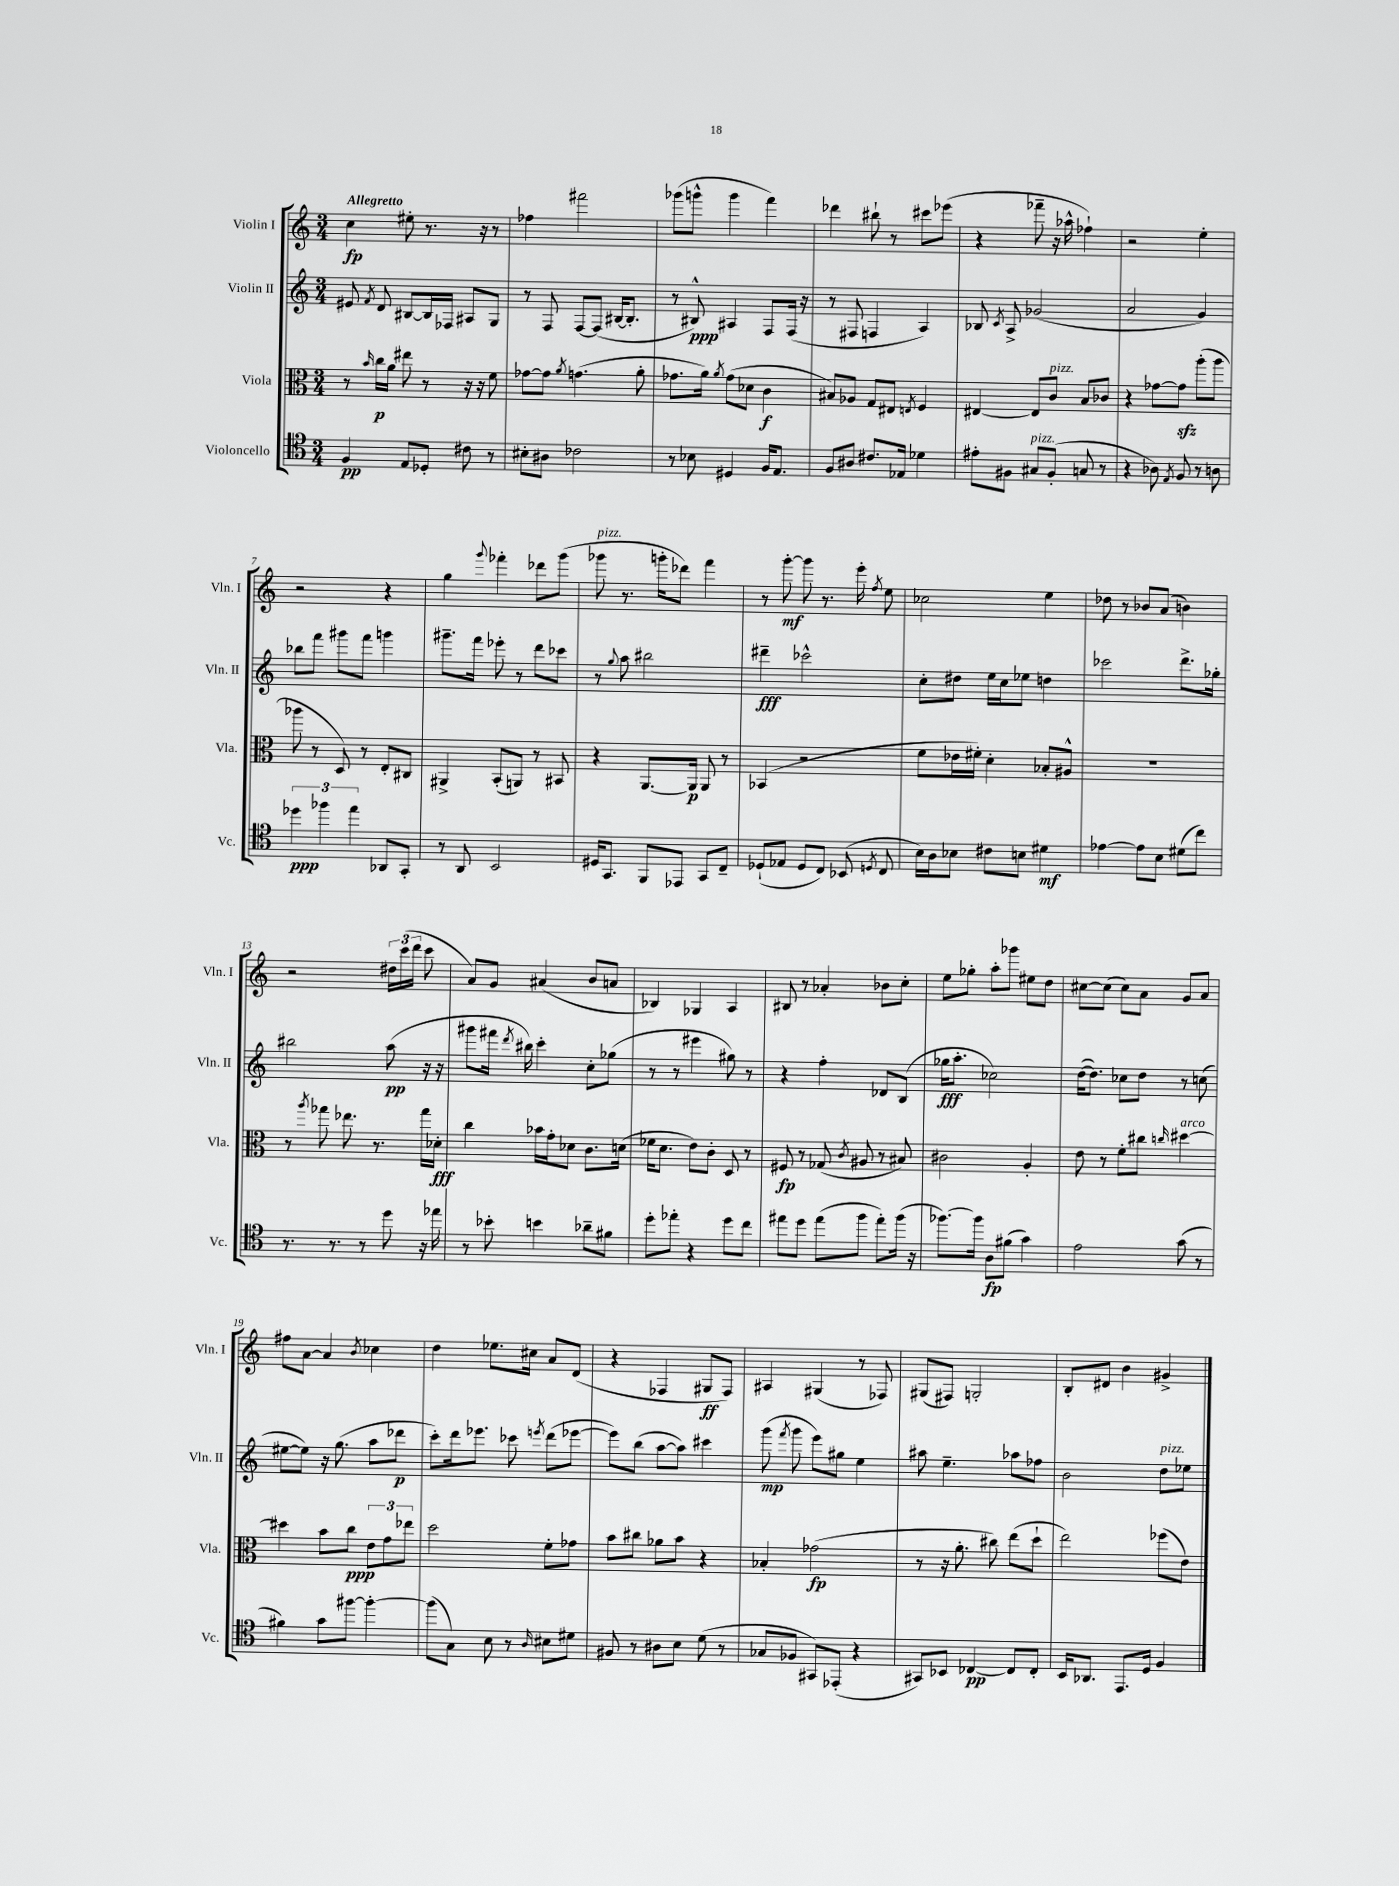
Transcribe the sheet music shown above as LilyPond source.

<<
\new StaffGroup <<
\new Staff = "s0" \with { instrumentName = "Violin I" shortInstrumentName = "Vln. I" } {
    \clef treble \key c \major \numericTimeSignature \time 3/4 \tempo "Allegretto"
    \autoBeamOff c''4\fp eis''8-. r8. r16 r8 |
    fes''4 fis'''2 |
    ges'''8[( g'''8]-^ g'''4 f'''4) |
    des'''4 bis''8-! r8 cis'''8[ ees'''8]( |
    r4 fes'''8-- r16 aes''16-^ fes''4-!) |
    r2 e''4-. |
    r2 r4 |
    g''4 \appoggiatura { g'''8 } fes'''4-. des'''8[ g'''8]( |
    ges'''8^\markup { \italic "pizz." } r8. g'''16[-. des'''8]) f'''4 |
    r8 g'''8~-.\mf g'''8 r8. e'''16-. \acciaccatura { f''8 } e''8 |
    ces''2 e''4 |
    des''8 r8 bes'8[ a'8]( b'4) |
    r2 \tuplet 3/2 { dis''16[ c'''16( d'''16] } c'''8 |
    a'8[) g'8] ais'4( b'8[ a'8] |
    bes4) ges4 a4 |
    bis8 r8 aes'4-. bes'8[ c''8]-. |
    e''8[ ges''8]-. a''8[-. ges'''8] eis''8[ d''8] |
    cis''8[~ cis''8]( cis''8[) a'8] g'8[ a'8] |
    fis''8[ a'8]~ a'4 \acciaccatura { b'8 } ces''4 |
    d''4 ees''8.[ cis''16] a'8[ d'8]( |
    r4 fes4 gis8[\ff fes8]) |
    ais4 gis4( r8 fes8) |
    gis8[( fis8]) g2-. |
    b8[-. dis'8] b'4 gis'4-> \bar "|." |
}
\new Staff = "s1" \with { instrumentName = "Violin II" shortInstrumentName = "Vln. II" } {
    \clef treble \key c \major \numericTimeSignature \time 3/4
    \autoBeamOff eis'8 \acciaccatura { f'8 } d'8 bis8[~ bis16 fes16] ais8[ g8] |
    r8 f8 f8[~ f8]( bis16[~ bis8.]-. |
    r8 bis8-^\ppp) ais4 f8[ f16]( r16 |
    r8 fis8 f4 a4) |
    bes8 \acciaccatura { c'8 } a8-> ges'2( |
    a'2 g'4) |
    bes''8[ f'''8] gis'''8[ f'''8] g'''4 |
    gis'''8.[-- f'''16] ees'''8-. r8 d'''8[ ces'''8] |
    r8 \appoggiatura { g''8 } a''8 bis''2 |
    dis'''4--\fff ces'''2-^ |
    c''8[-. dis''8] e''16[ c''16 ees''8] d''4 |
    ces'''2 d'''8.[-> ges''16]-. |
    bis''2 a''8\pp( r16 r16 |
    gis'''8[ fis'''16] \acciaccatura { d'''8 } bis''16) c'''4-. c''8[-. ges''8]( |
    r8 r8 eis'''4 gis''8) r8 |
    r4 f''4-. des'8[ b8]( |
    ges''16[\fff a''8.]-. ces''2) |
    d''16[~( d''8.]) ces''8[ d''8] r8 c''8( |
    eis''8[~ eis''8]) r16 g''8.( a''8[ des'''8]\p |
    c'''8[-.) d'''16 ees'''8.] ces'''8 \acciaccatura { e'''8 } d'''8[( ees'''8]~ |
    ees'''8[) b''8]( a''8[~ a''8]) cis'''4 |
    g'''8\mp( \acciaccatura { f'''8 } g'''8 e'''8[) gis''8] e''4 |
    ais''8 e''4.-- aes''8[ fes''8] |
    b'2 d''8[^\markup { \italic "pizz." } ees''8] \bar "|." |
}
\new Staff = "s2" \with { instrumentName = "Viola" shortInstrumentName = "Vla." } {
    \clef alto \key c \major \numericTimeSignature \time 3/4
    \autoBeamOff r8 \grace { b'16 } c''16[\p a'16] eis''8 r8 r16 r16 f'8 |
    ges'8[~ ges'8] \acciaccatura { a'8 } g'4.( a'8-. |
    ges'8.[ a'16]) \acciaccatura { a'8 } ges'8[( des'8] c'4\f |
    bis8[) aes8] g8[ eis8] \acciaccatura { e8 } f4 |
    eis4~ eis8[ c'8]^\markup { \italic "pizz." } b8[ ces'8] |
    r4 ges'8[~ ges'8]\sfz a''8[-.( a''8] |
    aes''8 r8 d8) r8 e8[-. cis8] |
    ais,4-> b,8[-.( a,8]) r8 bis,8 |
    r4 a,8.[~ a,16]\p a,8 r8 |
    bes,4( r2 |
    f'8[ ees'16 fis'16]-.) d'4-. bes8[-. ais8]-^ |
    R2. |
    r8 \acciaccatura { a''8 } ges''8 ees''8. r8. ges''16[ des'16]-.\fff |
    c''4 bes'16[ g'16-. des'8] c'8.[ d'16]( |
    fes'16[ d'8.] e'8[) c'8]-. d8 r8 |
    fis8\fp r8 ges8( \acciaccatura { c'8 } ais8 r8 bis8) |
    cis'2 a4-. |
    e'8 r8 f'8[-. cis''8] \grace { c''16 } dis''4~^\markup { \italic "arco" } |
    dis''4 b'8[ c''8]\ppp \tuplet 3/2 { e'8[ g'8 ees''8] } |
    d''2 f'8[-. ges'8] |
    b'8[ cis''8] aes'8[ b'8] r4 |
    bes4-. ges'2\fp( |
    r8 r16 a'8.-. cis''8) e''8[( d''8]-! |
    e''2) fes''8[( e'8]) \bar "|." |
}
\new Staff = "s3" \with { instrumentName = "Violoncello" shortInstrumentName = "Vc." } {
    \clef tenor \key c \major \numericTimeSignature \time 3/4
    \autoBeamOff f4\pp e8[ des8]-. cis'8 r8 |
    bis8[-. ais8] ces'2 |
    r8 bes8 dis4 f16[ e8.] |
    f8[ ais8] cis'8.[ ees16] des'4 |
    eis'8[-. fis8] gis8[^\markup { \italic "pizz." } fis8]-.( g8 r8 |
    r4 aes8) \acciaccatura { e8 } f8 r8 a8 |
    \tuplet 3/2 { des''4\ppp fes''4 e''4 } aes,8[ g,8]-. |
    r8 a,8 b,2 |
    dis16[ g,8.] f,8[ ees,8] g,8[ c8]-- |
    des8[-!( ees8] des8[ c8]) bes,8( \acciaccatura { d8 } c8 |
    b16[) a16 bes8] cis'8[ b8] dis'4\mf |
    ees'4~ ees'8[ b8] dis'8[( c''8]) |
    r8. r8. r8 d''8 r16 ees''16 |
    r8 bes'8-. b'4 aes'8[-- fis'8] |
    d''8[-. ees''8]-. r4 d''8[ c''8] |
    eis''8[ d''8] eis''8[( f''8] eis''8[-.) f''16]( r16 |
    fes''8.[~) fes''16] a8[\fp fis'8]( g'4) |
    e'2 g'8( r8 |
    fis'4) g'8[ fis''8]~ fis''4~-. |
    fis''8[( g8]) b8 r8 \grace { a16 } bis8[ dis'8] |
    fis8 r8 ais8[ b8] d'8( r8 |
    ges8[ fes8] gis,8[) ees,8]-.( r4 |
    gis,8[) bes,8] ces4~\pp ces8[ ces8]-. |
    b,16[ aes,8.] e,8.[ d16] f4 \bar "|." |
}
>>
>>
